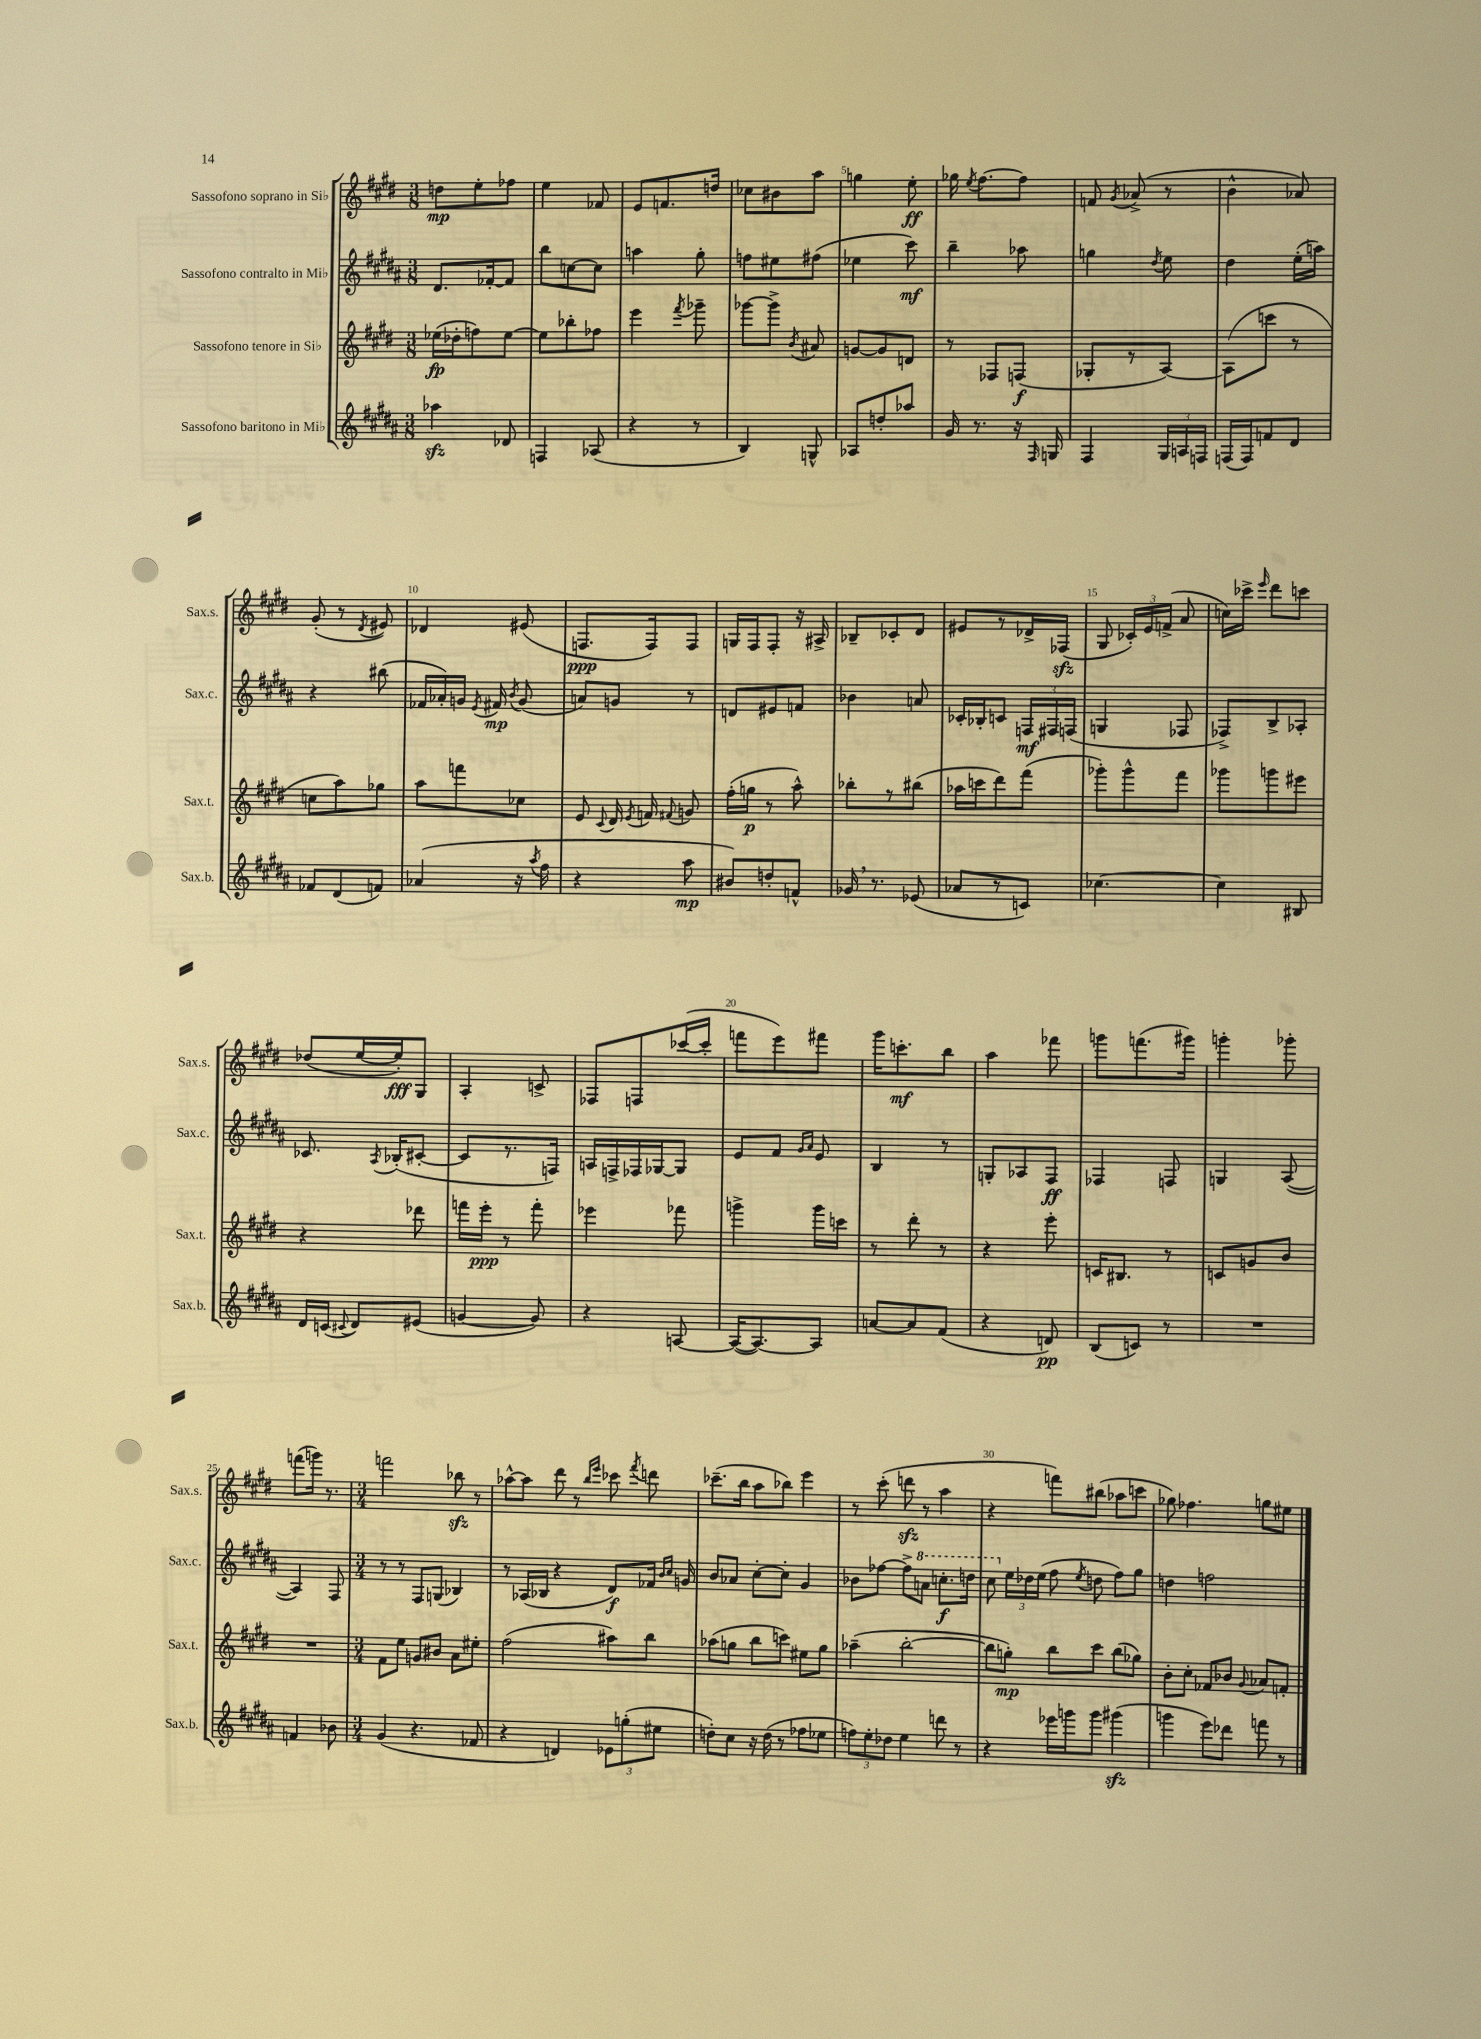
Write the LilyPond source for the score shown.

<<
\new StaffGroup <<
\new Staff = "s0" \with { instrumentName = "Sassofono soprano in Sib" shortInstrumentName = "Sax.s." } {
    \clef treble \key e \major \numericTimeSignature \time 3/8
    \autoBeamOff d''8[\mp e''8-. fes''8] |
    e''4 fes'8 |
    e'8[ f'8. d''16] |
    ces''8[ bis'8 a''8] |
    g''4 e''8-.\ff |
    ges''16 \acciaccatura { e''8 } fis''8.[~ fis''8] |
    f'8 \acciaccatura { gis'8 } aes'8->( r8 |
    b'4-^ aes'8) |
    gis'8-.( r8 \acciaccatura { dis'8 } eis'8) |
    des'4 eis'8( |
    f8.[\ppp f16) f8] |
    g16[ fis16 fis8]-. r16 ais16-> |
    bes8[-- ces'8-. dis'8] |
    eis'8[ r8 des'16-> fes16]\sfz( |
    gis8 \tuplet 3/2 { ces'16[-.) e'16 f'16]->( } a'8 |
    c''16[) ces'''16]-> \grace { e'''16 } dis'''8[ c'''8] |
    des''8[( e''16~ e''16-.\fff) gis8] |
    a4-. c'8-> |
    fes8[ f8 ces'''16~( ces'''16]-. |
    f'''8[ e'''8) fis'''8] |
    gis'''16[ c'''8.-.\mf b''8] |
    a''4 fes'''8 |
    g'''8[ f'''8.( gis'''16]) |
    g'''4-. ges'''8-. |
    f'''8[( g'''16]) r8. |
    \numericTimeSignature \time 3/4 f'''2 bes''8\sfz r8 |
    aes''8[~-^ aes''8] dis'''8 r8 \grace { b''16[ e'''16] } ces'''8 \acciaccatura { fis'''8 } d'''8 |
    ces'''8.[--( b''16] a''8[ bes''8]) e'''4 |
    r8 cis'''8-.( d'''8\sfz r8 a''4 |
    r4 f'''8[) bis''8]( aes''8[ c'''8] |
    ges''8) fes''4. g''8[ eis''8] \bar "|." |
}
\new Staff = "s1" \with { instrumentName = "Sassofono contralto in Mib" shortInstrumentName = "Sax.c." } {
    \clef treble \key b \major \numericTimeSignature \time 3/8
    \autoBeamOff dis'8.[ fes'16~-. fes'8] |
    b''8[ c''8~ c''8] |
    a''4 gis''8-. |
    f''8[ eis''8 fis''8]( |
    ees''4 cis'''8\mf) |
    b''4-- aes''8 |
    g''4 \acciaccatura { dis''8 } e''8 |
    dis''4 e''16[-.( a''16]) |
    r4 bis''8( |
    fes'16[ aes'16-.) g'16] \acciaccatura { e'8 } fis'16\mp \acciaccatura { b'8 } g'8( |
    a'8[) g'8] r8 |
    d'8[ eis'8 f'8] |
    bes'4 a'8 |
    ces'16[-. bes16-. c'8] \tuplet 3/2 { f16[\mf fis16 f16]( } |
    g4 fes8 |
    fes8[->) b8-> aes8]-. |
    ces'8. \acciaccatura { ais8 } bes16[-.( cis'8]~-. |
    cis'8[ r8. f16]) |
    a16[ f16-> fes16 ges16~ ges8] |
    e'8[ fis'8] \grace { gis'16[ ais'16] } e'8 |
    b4 r8 |
    g8[-. aes8 fis8]\ff |
    fes4 f8 |
    g4 ais8~( |
    ais4) fis8 |
    \numericTimeSignature \time 3/4 r8 r8 fis8[ g8]( bes4) |
    r8 aes16[( bes16] r4 dis'8[\f) fes'16] \grace { b'16[ cis''16] } g'16 |
    b'8[ aes'8] cis''8[~-. cis''8]-. gis'4 |
    bes'8[ fes''8]~ fes''8[-> \ottava #1 a''8] c'''8.[-.\f d'''16] |
    cis'''8 \ottava #0 \tuplet 3/2 { e''16[ des''16 e''16]( } fis''8 \acciaccatura { e''8 } d''8 fis''8[) gis''8] |
    d''4 f''2 \bar "|." |
}
\new Staff = "s2" \with { instrumentName = "Sassofono tenore in Sib" shortInstrumentName = "Sax.t." } {
    \clef treble \key e \major \numericTimeSignature \time 3/8
    \autoBeamOff ees''16[\fp( des''16-. f''8) ees''8]~ |
    ees''8[ bes''8-. fes''8] |
    e'''4 \acciaccatura { fis'''8 } ges'''8-- |
    ges'''8[~ ges'''8]-> \acciaccatura { b'8 } ais'8 |
    g'8[~ g'8 d'8] |
    r8 fes8[ f8]\f( |
    ges8[-. r8 a8]~) |
    a8[( c'''8] r8 |
    c''8[ a''8) ges''8] |
    a''8[ f'''8 ces''8] |
    e'8 \appoggiatura { cis'8 } dis'16 \acciaccatura { e'8 } f'16 \appoggiatura { fis'8 } g'8 |
    fis''16[-.( g''16]\p r8 a''8-^) |
    bes''8[-. r8 bis''8]( |
    aes''16[ c'''16 dis'''8) fis'''8]( |
    ges'''8[-.) ges'''8-^ fis'''8] |
    ges'''8[ g'''8 eis'''8] |
    r4 des'''8 |
    f'''16[ e'''16]-.\ppp r8 f'''8-. |
    ees'''4 fes'''8 |
    g'''4-> g'''16[ c'''16] |
    r8 dis'''8-. r8 |
    r4 e'''8-. |
    c'16[ bis8.] r8 |
    c'8[ g'8 b'8] |
    R4. |
    \numericTimeSignature \time 3/4 fis'8[ e''8] g'8[ bis'8] a'8[ eis''8]-. |
    fis''2( ais''8[) b''8] |
    aes''8[( g''8] b''8[ c'''8]) eis''8[ g''8] |
    aes''4--( b''2~-. |
    b''8[ g''8]-.\mp) b''8[ cis'''8] b''8[( ges''8]) |
    b'8[-. cis''8]-. fes'8[ bes'8] \appoggiatura { gis'8 } aes'8[ f'8]-. \bar "|." |
}
\new Staff = "s3" \with { instrumentName = "Sassofono baritono in Mib" shortInstrumentName = "Sax.b." } {
    \clef treble \key b \major \numericTimeSignature \time 3/8
    \autoBeamOff aes''4\sfz des'8 |
    f4 aes8( |
    r4 r8 |
    b4) g8-^ |
    aes8[ d''8-. aes''8] |
    gis'16 r8. r16 \grace { fis16 } g16 |
    fis4 \tuplet 3/2 { gis16[ a16 f16] } |
    f16[( f16) f'8 dis'8] |
    fes'8[ dis'8( f'8]) |
    aes'4( r16 \acciaccatura { ais''8 } fis''16 |
    r4 ais''8\mp |
    bis'8[) d''8-. f'8]-^ |
    ges'16 \breathe r8. ees'8( |
    aes'8[ r8 c'8]) |
    ces''4.~ |
    ces''4 bis8 |
    dis'16[ c'16]( \appoggiatura { cis'8 } dis'8[) eis'8]( |
    g'4~ g'8) |
    r4 a8~ |
    a16[~( a8.~) a8] |
    a'8[~ a'8 fis'8]( |
    r4 d'8\pp) |
    b8[( c'8]) r8 |
    R4. |
    f'4 bes'8 |
    \numericTimeSignature \time 3/4 gis'4( r4. fes'8 |
    r4 d'4) \tuplet 3/2 { ees'8[ g''8-.( eis''8] } |
    d''8[-.) cis''8] r16 d''16( r8 fes''8[ ees''8] |
    \tuplet 3/2 { f''8[) e''8-. des''8] } e''4 d'''8 r8 |
    r4 ees'''16[ g'''16 g'''8] gis'''4\sfz( |
    g'''4 e'''8[) des'''8] f'''8 r8 \bar "|." |
}
>>
>>
\layout { \context { \Score \override BarNumber.break-visibility = ##(#f #t #t) barNumberVisibility = #(every-nth-bar-number-visible 5) } }
